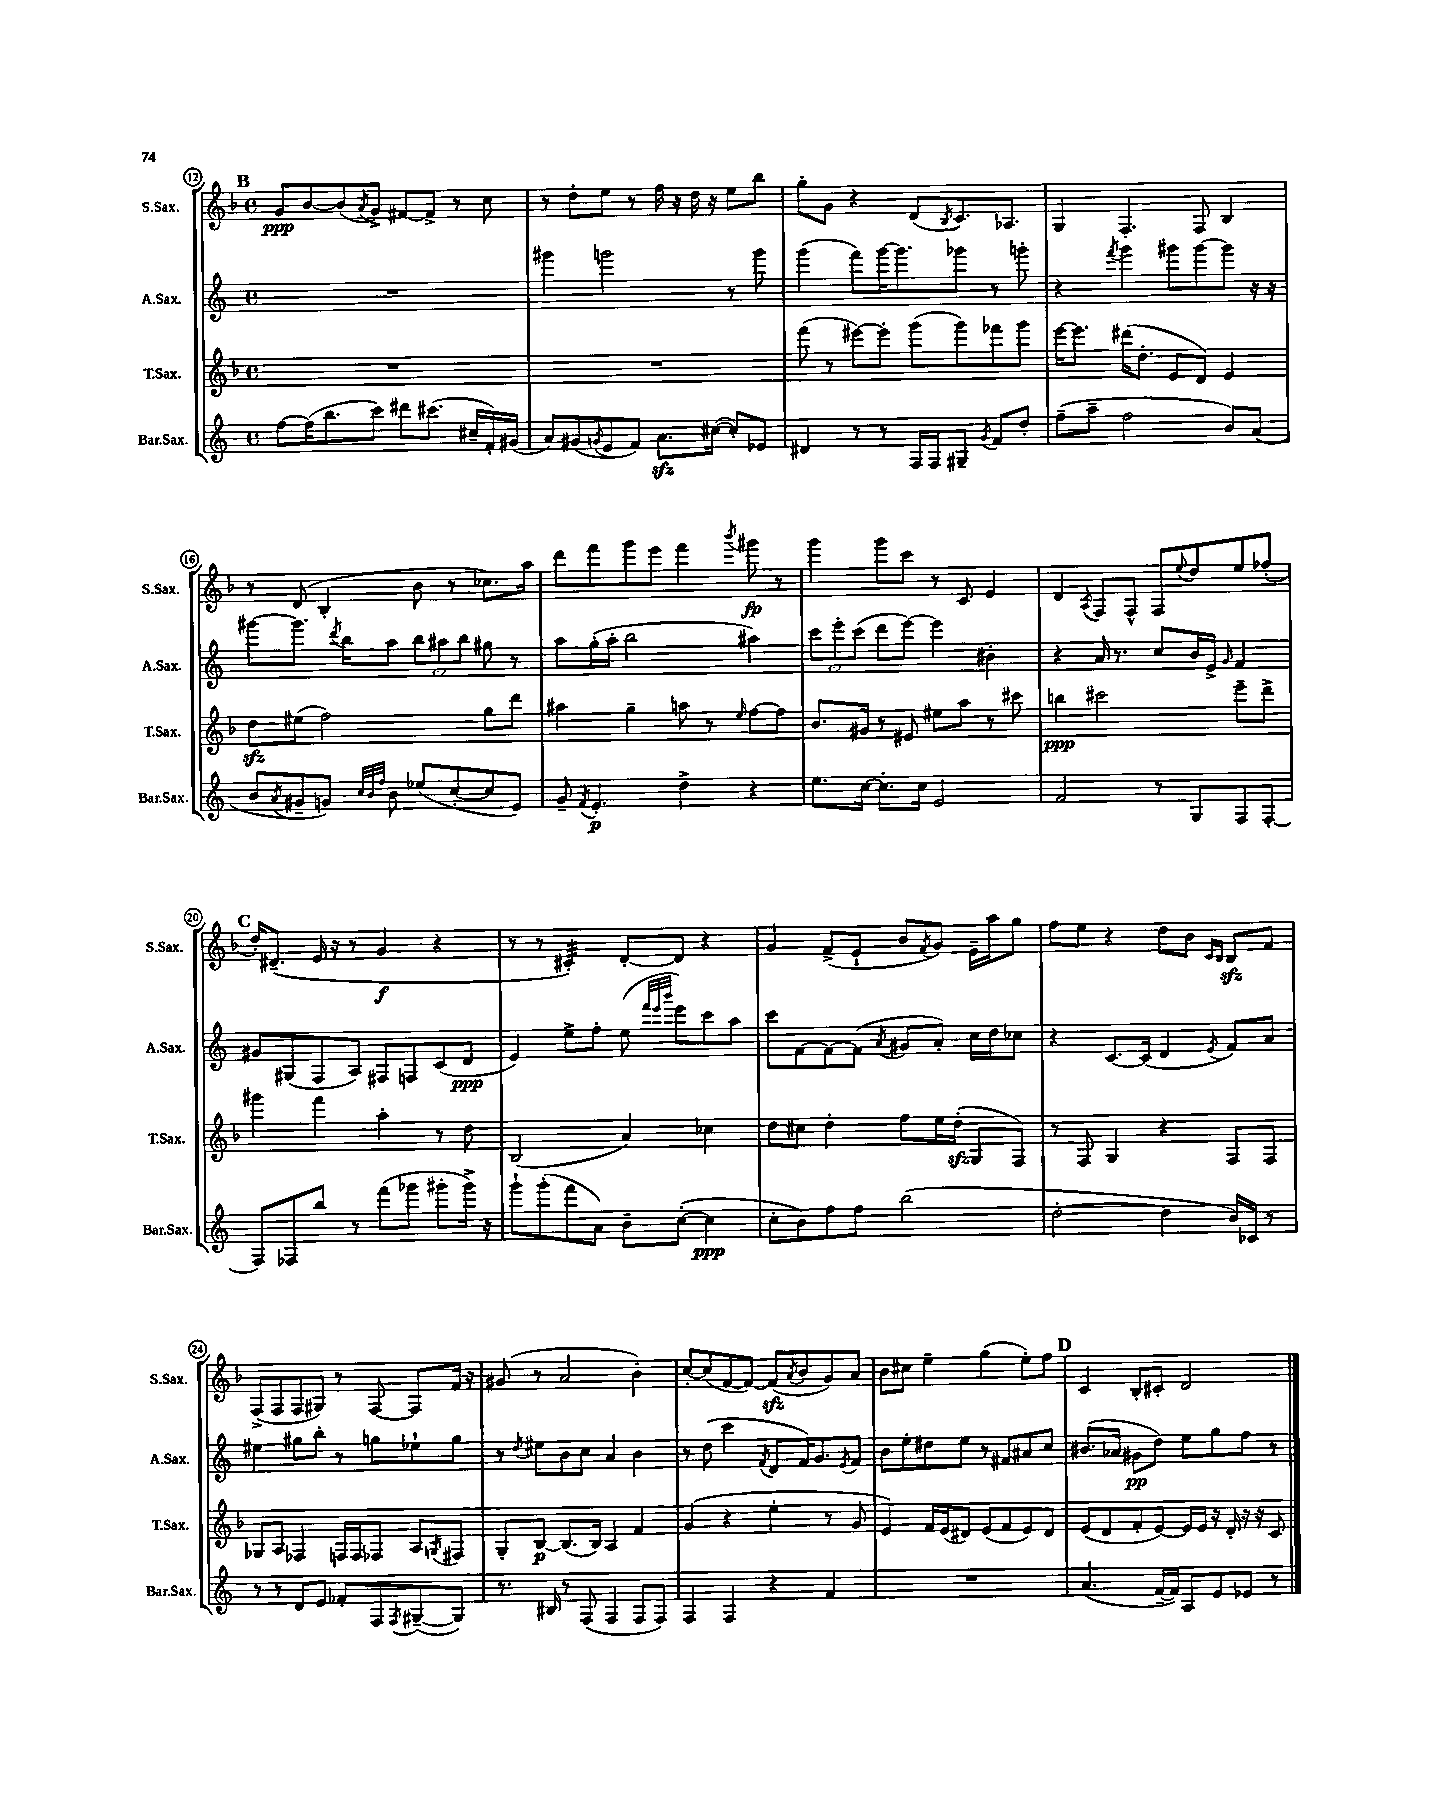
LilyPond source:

<<
\new StaffGroup <<
\new Staff = "s0" \with { instrumentName = "S.Sax." shortInstrumentName = "S.Sax." } {
    \clef treble \key f \major \defaultTimeSignature \time 4/4
    \mark \markup { \bold "B" } g'8\ppp bes'8~ bes'8( \acciaccatura { a'8 } g'8->) fis'8~ fis'8-> r8 c''8 |
    r8 d''8-. e''8 r8 f''16 r16 d''16 r16 e''8 bes''8 |
    g''8-. g'8 r4 d'8( \acciaccatura { bes8 } c'8.) aes8. |
    g4 f4.-. f8 bes4 |
    r8 d'8( bes4-. bes'8 r8 ces''8.) a''16 |
    d'''8 f'''8 g'''8 e'''8 f'''4 \acciaccatura { bes'''8 } gis'''8\fp r8 |
    g'''4 g'''8 c'''8 r8 c'8 e'4 |
    d'4 \acciaccatura { a8 } f8 f8-^ f8 \appoggiatura { e''8 } d''8 e''8 fes''8-.( |
    \mark \markup { \bold "C" } d''16-.) dis'8.--( e'16 r16 r8 g'4\f r4 |
    r8 r8 cis'4:32-.) d'8~-. d'8 r4 |
    g'4 f'8->( e'8-! bes'8 \acciaccatura { f'8 } g'8) e'16-- a''16 g''8 |
    f''8 e''8 r4 d''8 bes'8 \grace { c'16 bes16 } bes8\sfz f'8 |
    f8->( f8 f8 gis8) r8 f8~ f8 f'16 r16 |
    gis'8( r8 a'2 bes'4-.) |
    c''8~-. c''8( f'8~ f'8~) f'8\sfz( \acciaccatura { a'8 } bes'8 g'8) a'8 |
    bes'8 cis''8 e''4-- g''4( e''8-.) f''8 |
    \mark \markup { \bold "D" } c'4 bes8-. cis'8-. d'2 \bar "|." |
}
\new Staff = "s1" \with { instrumentName = "A.Sax." shortInstrumentName = "A.Sax." } {
    \clef treble \key c \major \defaultTimeSignature \time 4/4 \override Staff.TupletNumber.text = #tuplet-number::calc-fraction-text
    \mark \markup { \bold "B" } R1 |
    gis'''4 g'''2 r8 g'''8 |
    g'''4( f'''8) g'''16~ g'''8. ges'''8 r8 g'''8-. |
    r4 \acciaccatura { f'''8 } g'''4 gis'''8 gis'''8~ gis'''8 r16 r16 |
    gis'''8~ gis'''8. \acciaccatura { d'''8 } b''16 a''8 \tuplet 3/2 { b''8 ais''8 b''8 } gis''8 r8 |
    a''8 g''16-.( a''16-. b''2 ais''4) |
    \tuplet 3/2 { c'''8 e'''8-. c'''8( } d'''8 e'''8~) e'''4 bis'4-. |
    r4 a'16 r8. c''8 b'16 e'16-> \grace { g'16 } f'4 |
    \mark \markup { \bold "C" } gis'8 gis8( f8 a8) fis8 f8 c'8( d'8\ppp |
    e'4) e''8-> f''8-. e''8( \grace { f'''32 e'''32 b'''32 } e'''8) c'''8 a''8 |
    c'''8 f'8~ f'8~ f'8( \acciaccatura { a'8 } gis'8 a'8-.) c''16 d''16 ces''8 |
    r4 c'8.~ c'16( d'4 \acciaccatura { e'8 } f'8) a'8 |
    eis''4 gis''8 b''8-. r8 g''8 ees''8-! g''8 |
    r8 \acciaccatura { d''8 } eis''8 b'8 c''8 a'4 b'4 |
    r8 d''8( c'''4 \acciaccatura { f'8 } d'8 f'16) g'8. \acciaccatura { e'8 } f'8 |
    b'8 e''8-. dis''8 e''8 r8 fis'8 ais'8 c''8 |
    \mark \markup { \bold "D" } bis'8.( aes'16 gis'8\pp d''8) e''8 g''8 f''8 r8 \bar "|." |
}
\new Staff = "s2" \with { instrumentName = "T.Sax." shortInstrumentName = "T.Sax." } {
    \clef treble \key f \major \defaultTimeSignature \time 4/4
    \mark \markup { \bold "B" } R1 |
    R1 |
    f'''8( r8 eis'''8~) eis'''8-. g'''8( g'''8) fes'''8 g'''8 |
    e'''16~ e'''8. dis'''16( d''8.-. e'8 d'8) e'4 |
    d''8\sfz eis''8( f''2) g''8 d'''8 |
    ais''4 g''4-- a''8 r8 \grace { e''16 } f''8~ f''8 |
    bes'8. gis'16 r8 eis'8 eis''8 a''8 r8 cis'''8 |
    b''4\ppp cis'''2 e'''8-- d'''8-> |
    \mark \markup { \bold "C" } gis'''4 f'''4 a''4-. r8 d''8 |
    bes2( a'4) ces''4 |
    d''8 cis''8 d''4-. f''8 e''16 d''16-.\sfz( g8 f8) |
    r8 f8 g4 r4 f8 f8 |
    ges8 a8 fes4 f16 f16 fes8 a8 \acciaccatura { g8 } fis8 |
    g8-. bes8~\p bes8.( bes16) a4 f'4 |
    g'4( r4 e''4-. r8 g'8 |
    e'4) f'16 e'16( dis'8) e'8( f'8 e'8) dis'8 |
    \mark \markup { \bold "D" } e'8( d'8 f'8-. e'8~) e'16 e'16 r16 d'16-. r16 r16 c'8 \bar "|." |
}
\new Staff = "s3" \with { instrumentName = "Bar.Sax." shortInstrumentName = "Bar.Sax." } {
    \clef treble \key c \major \defaultTimeSignature \time 4/4
    \mark \markup { \bold "B" } f''8~ f''16( b''8. c'''8) dis'''8 cis'''8.( cis''16-- f'16-.) gis'16( |
    a'8) gis'8( \acciaccatura { g'8 } e'8 f'8) a'8.\sfz cis''16~( cis''8-.) ees'8 |
    dis'4 r8 r8 f16 f16 gis8-- \acciaccatura { g'8 } f'8 d''8-. |
    f''8--( a''8-- f''2 b'8) a'8( |
    b'8 \acciaccatura { a'8 } gis'8-- g'8) \grace { c''32 b'32 f''32 } b'8 ees''8( c''8~-. c''8 e'8) |
    g'8-- \acciaccatura { f'8 } e'4.-.\p d''4-> r4 |
    e''8. c''16~ c''8.-. c''16 e'2 |
    f'2 r8 g8 f8 f8~-. |
    \mark \markup { \bold "C" } f8 fes8 b''8 r8 f'''8( ges'''8 gis'''8-. gis'''16->) r16 |
    g'''8-! g'''8-.( f'''8 a'8) b'8-- c''8~-.( c''4\ppp |
    c''8-. b'8) f''8 f''8 b''2( |
    d''2~-. d''4 b'16) ces'16 r8 |
    r8 r8 d'8 e'8 fes'8-. f8 \acciaccatura { f8 } gis8~--( gis8) |
    r8. bis16 r8 f8( f4 f8 f8) |
    f4 f4 r4 f'4 |
    R1 |
    \mark \markup { \bold "D" } a'4.( f'16~-- f'16) a8 e'8 ees'8 r8 \bar "|." |
}
>>
>>
\layout { \context { \Score currentBarNumber = #12 \override BarNumber.stencil = #(make-stencil-circler 0.1 0.3 ly:text-interface::print) } }
